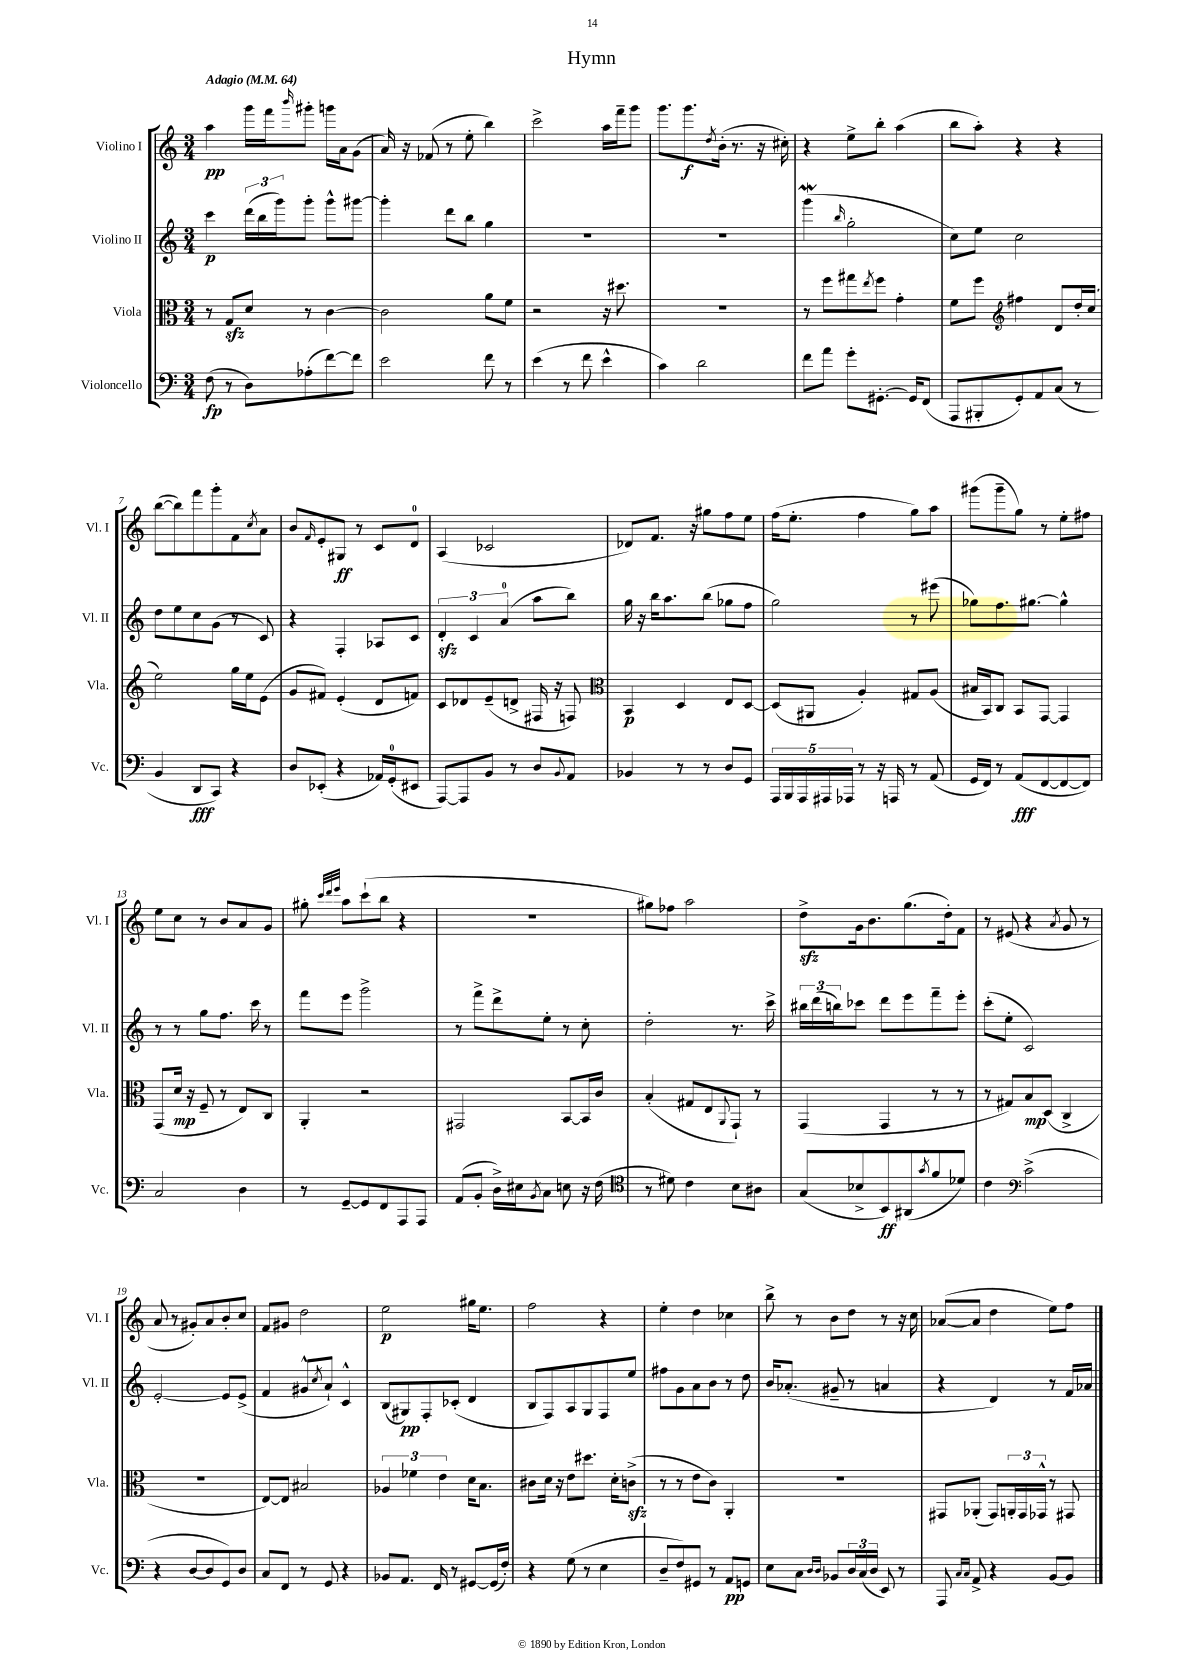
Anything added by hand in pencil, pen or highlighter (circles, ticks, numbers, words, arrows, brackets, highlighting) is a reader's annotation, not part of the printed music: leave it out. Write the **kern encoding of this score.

**kern	**kern	**kern	**kern
*staff4	*staff3	*staff2	*staff1
*clefF4	*clefC3	*clefG2	*clefG2
*k[]	*k[]	*k[]	*k[]
*M3/4	*M3/4	*M3/4	*M3/4
*MM64	*MM64	*MM64	*MM64
(8F	8r	4ccc	4aa
8r	8G	.	.
8D)	8d	(24ddd	16ggg
.	.	24bb	.
.	.	.	16fff
.	.	24ggg)	.
.	.	.	16qqbbb
(8A-'	8r	8ggg'	8ggg#'
[8f)	[4c	8ggg^^	16ggg
.	.	.	16a
8f]	.	[8ggg#	(8g
=	=	=	=
2e	2c]	4ggg#']	16a)
.	.	.	16r
.	.	.	(8f-
.	.	8ddd	8r
.	.	8bb	8ee'
8f	8a	4gg	4bb)
8r	8f	.	.
=	=	=	=
(4e	2r	2.r	2ccc^
8r	.	.	.
8f	.	.	.
4e^^	16r	.	16aa
.	8.dd#	.	16fff~
.	.	.	8ggg
=	=	=	=
4c)	2.r	2.r	8.ggg
.	.	.	8.ggg
2d	.	.	.
.	.	.	8qdd
.	.	.	(16b'
.	.	.	8.r
.	.	.	16r
.	.	.	16cc#')
=	=	=	=
8f	8r	(4ggg	4r
8a	8ff	.	.
.	.	16qqbb	.
8g'	8gg#	2gg'	8ee^
.	8qee	.	.
[8.GG#'	8ff	.	8bb'
.	4g'	.	(4aa
16GG#]	.	.	.
(8FF	.	.	.
=	=	=	=
8AAA	8f	8cc)	8bb
8BBB#'	8ff	8ee	8aa')
*	*clefG2	*	*
8GG')	4ff#	2cc	4r
8AA	.	.	.
(8C	8d	.	4r
8r	16dd'	.	.
.	(16cc	.	.
=	=	=	=
4BB	2ee)	8dd	([8bb
.	.	8ee	8bb])
8DD	.	8cc	8fff
8CC)	.	(8g	8ggg'
4r	16gg	8r	8f
.	16ee	.	.
.	.	.	8qcc
.	(8e	8c)	8a
=	=	=	=
8D	8g	4r	8b
.	.	.	16qqf
(8EE-'	8f#)	.	8e'
4r	(4e'	4F'	8G#
.	.	.	8r
16AA-)	8d	8A-	8c
(16GG'	.	.	.
8EE#	8f)	8c	8d
=	=	=	=
[8AAA)	8c	6d'	(4A
8AAA]	8d-	.	.
.	.	6c	.
8BB	(8e~	.	2c-
.	.	(6a	.
8r	8d^	.	.
8D	16F#	8aa	.
.	16r	.	.
8qqBB	.	.	.
8AA	8F)	8bb)	.
=	=	=	=
*	*clefC3	*	*
4BB-	4BB	16gg	8d-)
.	.	16r	.
.	.	16bb	8.f
.	.	8.aa	.
8r	4D	.	.
.	.	.	16r
8r	.	(8bb	8gg#
8D	8E	8gg-	8ff
8GG	[8D	8ff	8ee
=	=	=	=
20AAA	(8D]	2gg)	(16ff
20BBB	.	.	.
.	.	.	8.ee'
20AAA	.	.	.
.	8AA#	.	.
20AAA#	.	.	.
20AAA-	.	.	.
8r	4A')	.	4ff
16r	.	.	.
16AAA	.	.	.
8r	8G#	8r	8gg)
(8AA	(8A	(8eee#	8aa
=	=	=	=
16GG	16B#	8gg-)	(8ggg#
16FF)	16BB)	.	.
8r	8C	8.ff	8ggg#~
(8AA	8BB	.	8gg)
.	.	[8.gg#	.
[8FF	[8GG	.	8r
8FF_	4GG]	4gg#^^]	8ee'
8FF])	.	.	8ff#
=	=	=	=
2C	(8GG	8r	8ee
.	16d	8r	8cc
.	16r	.	.
.	8F~	8gg	8r
.	8r	8.ff	8b
4D	8E)	.	8a
.	.	16ccc	.
.	8C	8r	8g
=	=	=	=
8r	4AA'	8fff	8gg#'
.	.	.	32qqccc
.	.	.	32qqddd
.	.	.	32qqeee
[8GG~	.	8eee	8aa
8GG]	2r	2ggg^	(8ccc`
8FF	.	.	8bb
8AAA	.	.	4r
8AAA	.	.	.
=	=	=	=
(8AA	2GG#	8r	2.r
8BB'	.	8fff^	.
16D^)	.	8ddd^	.
16E#	.	.	.
8qBB	.	.	.
8C	.	8ee'	.
8E	[8BB	8r	.
16r	16BB]	8cc'	.
(16F	16c	.	.
=	=	=	=
*clefC4	*	*	*
8r	(4B'	2dd'	8gg#)
8d#)	.	.	8ff-
4c	8G#	.	2aa
.	8E	.	.
.	8qqAA	.	.
8B	8GG`)	8.r	.
8A#	8r	.	.
.	.	16ccc^	.
=	=	=	=
(8G	(4GG	24bb#	8dd^
.	.	(24ddd	.
.	.	24bb)	.
8B-^	.	8ccc-	16g
.	.	.	8.b
8BB)	4GG	8ddd	.
(8AA#	.	8eee	(8.gg
8qg	.	.	.
8f	8r	8fff~	.
.	.	.	16dd')
8d-)	8r	8eee'	8f
=	=	=	=
4c	8r	(8ccc'	8r
.	8G#)	8ee'	(8e#
*clefF4	*	*	*
(2c^	8B	2c)	4r
.	(8D	.	.
.	.	.	8qa
.	4C^	.	8g
.	.	.	8r
=	=	=	=
4r	2.r	[2e'	8a
.	.	.	8r
[8D	.	.	8g#')
8D]	.	.	8a
8GG)	.	8e]	8b'
8D	.	(8e^	8cc
=	=	=	=
8C	[8E)	4f	8f
8FF	8E]	.	8g#
8r	2B#	8g#^^	2dd
.	.	8qcc	.
8GG	.	8a`)	.
4r	.	4c^^	.
=	=	=	=
8BB-	6A-	(8B	2ee
8.AA	.	8G#)	.
.	6f-	.	.
.	.	8F'	.
16FF	.	.	.
.	6e	.	.
8r	.	(8c-'	.
[8GG#	16d	4d	16gg#
.	8.B	.	8.ee
(16GG#]	.	.	.
16F')	.	.	.
=	=	=	=
4r	8c#	8B	2ff
.	16d	8F)	.
.	16r	.	.
(8G	8e	8A	.
8r	8.dd#	8G	.
4E	.	8F	4r
.	16d'	.	.
.	(8c^	8ee	.
=	=	=	=
8D~	8r	8ff#	4ee'
8F)	8r	8g	.
8GG#	8e	8a	4dd
8r	8c)	8b	.
8AA	4AA'	8r	4cc-
8GG	.	8dd	.
=	=	=	=
8E	2.r	16b	8bb^
.	.	(8.a-'	.
8C	.	.	8r
16qqD	.	.	.
16qqD	.	.	.
8BB-	.	8g#~	8b
24D	.	8r	8dd
(24C	.	.	.
24D	.	.	.
8EE)	.	4a	8r
8r	.	.	16r
.	.	.	16cc
=	=	=	=
8AAA	8GG#	4r	([8a-
16qqC	.	.	.
16qqC	.	.	.
8AA^	(8AA-'	.	8a-]
4r	8GG#)	4d)	4dd
.	24AA'	.	.
.	24GG#	.	.
.	24GG-^^	.	.
[8BB	8r	8r	8ee)
8BB]	8GG#	16f	8ff
.	.	16a-	.
==	==	==	==
*-	*-	*-	*-
